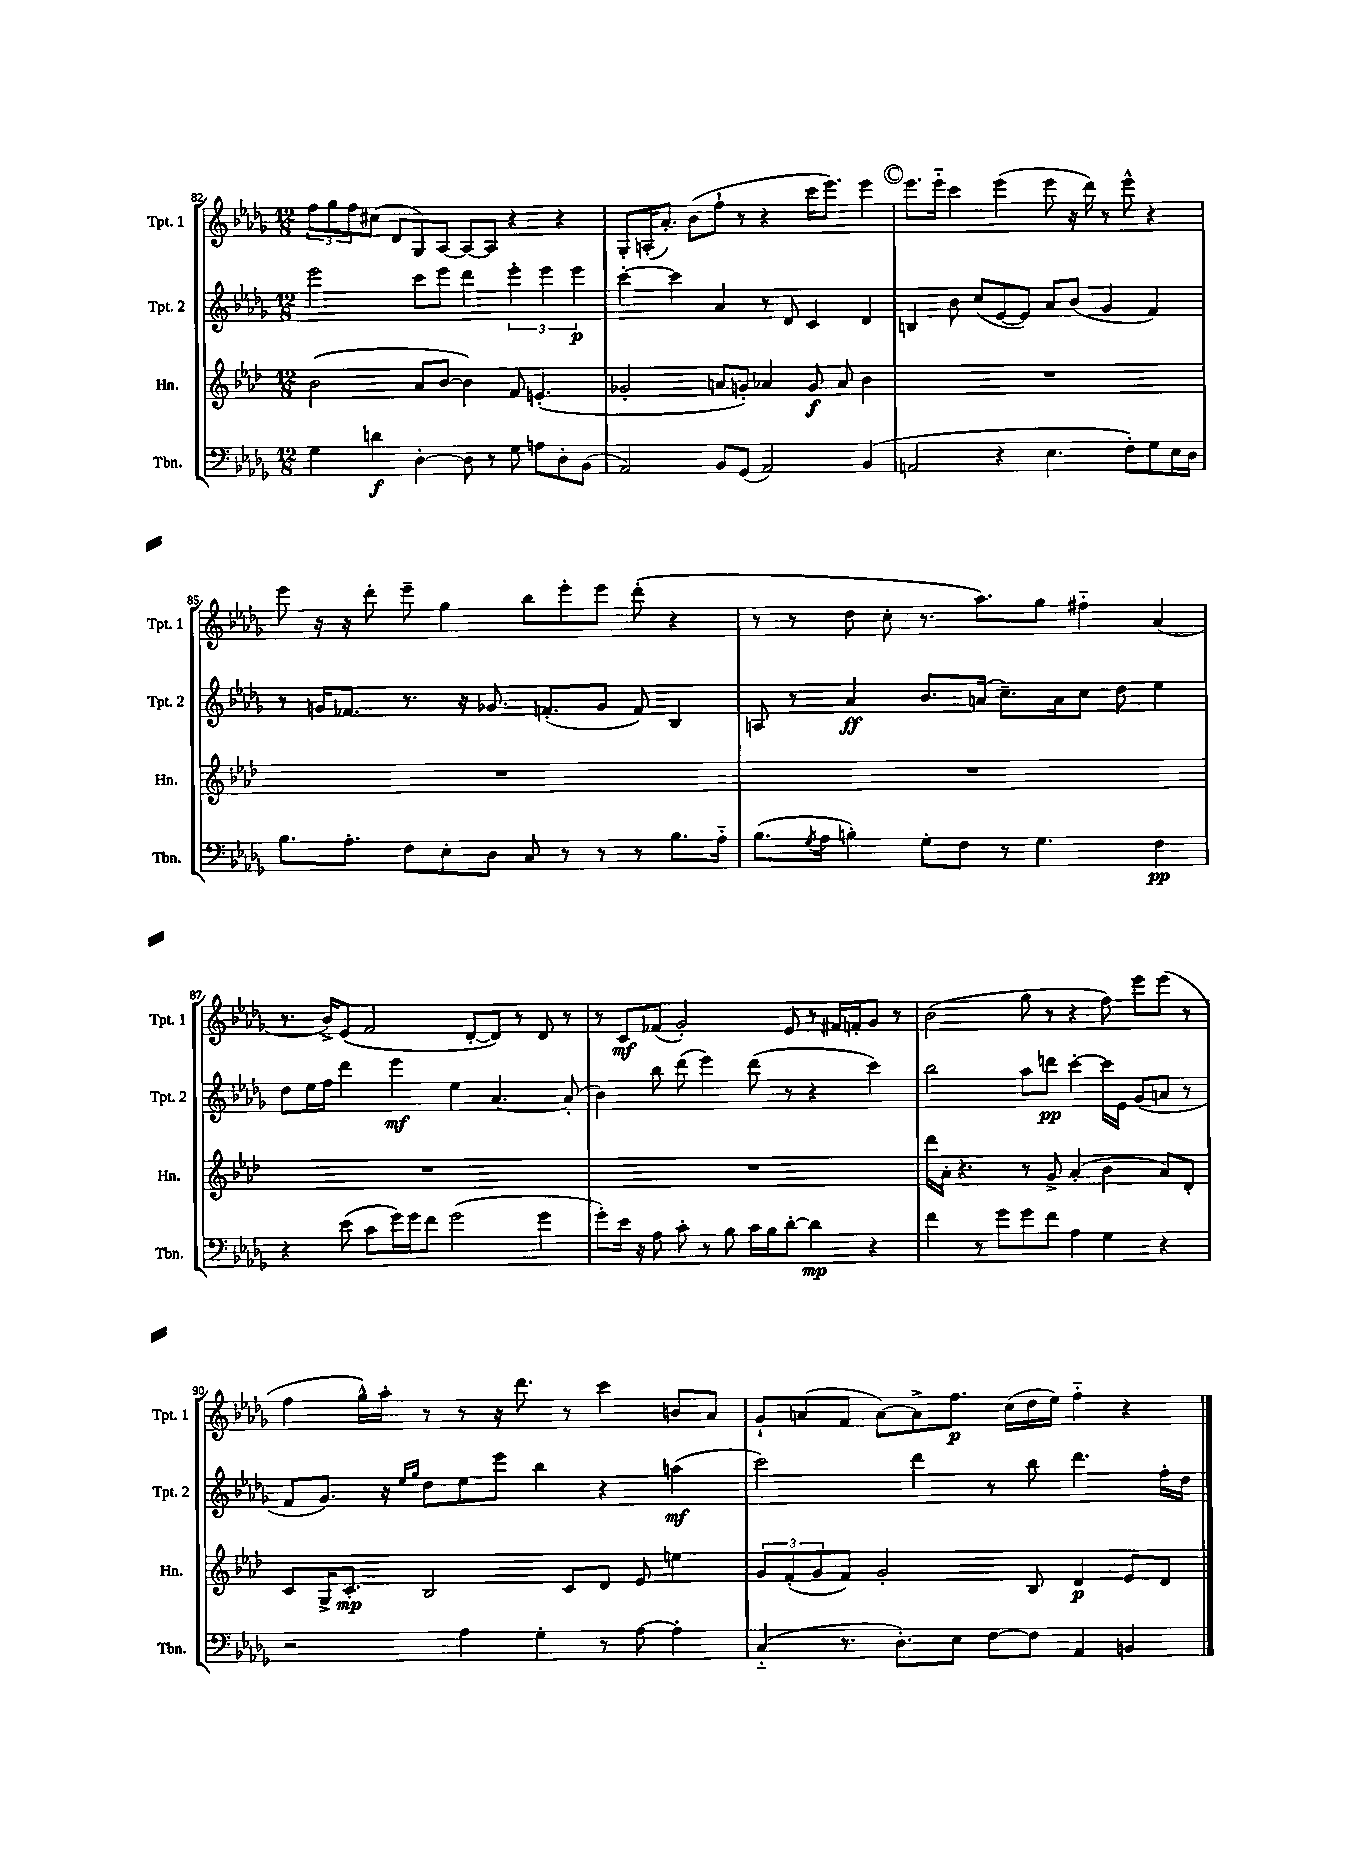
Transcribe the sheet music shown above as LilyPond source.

<<
\new StaffGroup <<
\new Staff = "s0" \with { instrumentName = "Tpt. 1" shortInstrumentName = "Tpt. 1" } {
    \clef treble \key des \major \numericTimeSignature \time 12/8
    \tuplet 3/2 { f''8 ges''8 f''8 } cis''8( des'8 ges8) aes8~ aes8~ aes8 r4 r4 |
    ges8-. a16-.( aes'8.-.) bes'8( f''8-! r8 r4 c'''16 ees'''8.) ees'''4 |
    \mark \markup { \circle "C" } ees'''8. ees'''16-_ c'''4 ees'''4( ees'''8 r16 des'''16) r8 ees'''8-^ r4 |
    ees'''8 r16 r16 des'''8-. ees'''8-- ges''4 bes''8 ees'''8-. ees'''8 des'''8-.( r4 |
    r8 r8 des''8 c''8-. r8. aes''8.) ges''8 fis''4-_ aes'4( |
    r8. bes'16->) ees'8( f'2 des'8~-. des'8) r8 des'8 r8 |
    r8 c'8\mf fes'8( ges'2-.) ees'8 r8 fis'16 f'16-. ges'8 r8 |
    bes'2( ges''8 r8 r4 f''8) ees'''8 ees'''8( r8 |
    f''4 ges''16-^) aes''16-. r8 r8 r16 des'''8. r8 c'''4 b'8 aes'8 |
    ges'8-! a'8( f'8 a'8~) a'8-> f''8.\p c''16( des''16 ees''16) f''4-_ r4 \bar "|." |
}
\new Staff = "s1" \with { instrumentName = "Tpt. 2" shortInstrumentName = "Tpt. 2" } {
    \clef treble \key des \major \numericTimeSignature \time 12/8
    ees'''2 c'''8 ees'''8 des'''4 \tuplet 3/2 { ees'''4-. ees'''4 ees'''4\p } |
    c'''4~-. c'''4 aes'4 r8 des'8 c'4 des'4 |
    \mark \markup { \circle "C" } b4 bes'8 c''8( ees'8~ ees'8) aes'8 bes'8( ges'4 f'4) |
    r8 g'16 fes'8. r8. r16 ges'8. f'8.-.( ges'8 f'8) bes4 |
    a8 r8 aes'4\ff bes'8. a'16( c''8.--) a'16 c''8 des''8 ees''4 |
    des''8 ees''16 f''16 des'''4 ees'''4\mf ees''4 aes'4.~ aes'8-.( |
    bes'4) bes''8 des'''8( ees'''4) des'''8( r8 r4 c'''4) |
    bes''2 aes''8 d'''8\pp c'''4~-. c'''16 ees'16 ges'8( a'8 r8 |
    f'8 ges'8.) r16 \grace { ees''16 ges''16 } des''8 ees''8 ees'''8 bes''4 r4 a''4\mf( |
    c'''2) des'''4 r8 bes''8 des'''4. f''16-. des''16 \bar "|." |
}
\new Staff = "s2" \with { instrumentName = "Hn." shortInstrumentName = "Hn." } {
    \clef treble \key aes \major \numericTimeSignature \time 12/8
    bes'2( aes'8 bes'8~ bes'4) f'8 e'4.-.( |
    ges'2-. a'8 g'8-.) aes'4 g'8\f aes'8 bes'4 |
    \mark \markup { \circle "C" } R1. |
    R1. |
    R1. |
    R1. |
    R1. |
    des'''16 aes'16-. r4. r8 g'8-> aes'4-.( bes'4 aes'8) des'8-. |
    c'8 g16-> c'8.-.\mp bes2 c'8 des'8 ees'8 e''4 |
    \tuplet 3/2 { g'8 f'8-.( g'8 } f'8) g'2-. bes8 des'4\p ees'8 des'8 \bar "|." |
}
\new Staff = "s3" \with { instrumentName = "Tbn." shortInstrumentName = "Tbn." } {
    \clef bass \key des \major \numericTimeSignature \time 12/8
    ges4 d'4\f des4~-. des8 r8 ges8 a8 des8-. bes,8( |
    aes,2) bes,8 ges,8( aes,2) bes,4( |
    \mark \markup { \circle "C" } a,2 r4 ees4. f8-.) ges8 ees16 des16 |
    bes8. aes8.-. f8 ees8-. des8 c8 r8 r8 r8 bes8. aes16-_ |
    bes8.( \acciaccatura { ges8 } aes16 b4-.) ges8-. f8 r8 ges4. f4\pp |
    r4 ees'8( c'8 ges'16) ges'16 f'8 ges'2( ges'4 |
    ges'8-.) ees'16 r16 aes8 c'8-. r8 bes8 c'16 bes16 des'8~-. des'4\mp r4 |
    f'4 r8 ges'8 ges'8 f'8 aes4 ges4 r4 |
    r2 aes4 ges4-. r8 aes8~ aes4-. |
    c4-_( r8. des8.-.) ees8 f8~ f8 aes,4 b,4 \bar "|." |
}
>>
>>
\layout { \context { \Score currentBarNumber = #82 } }
